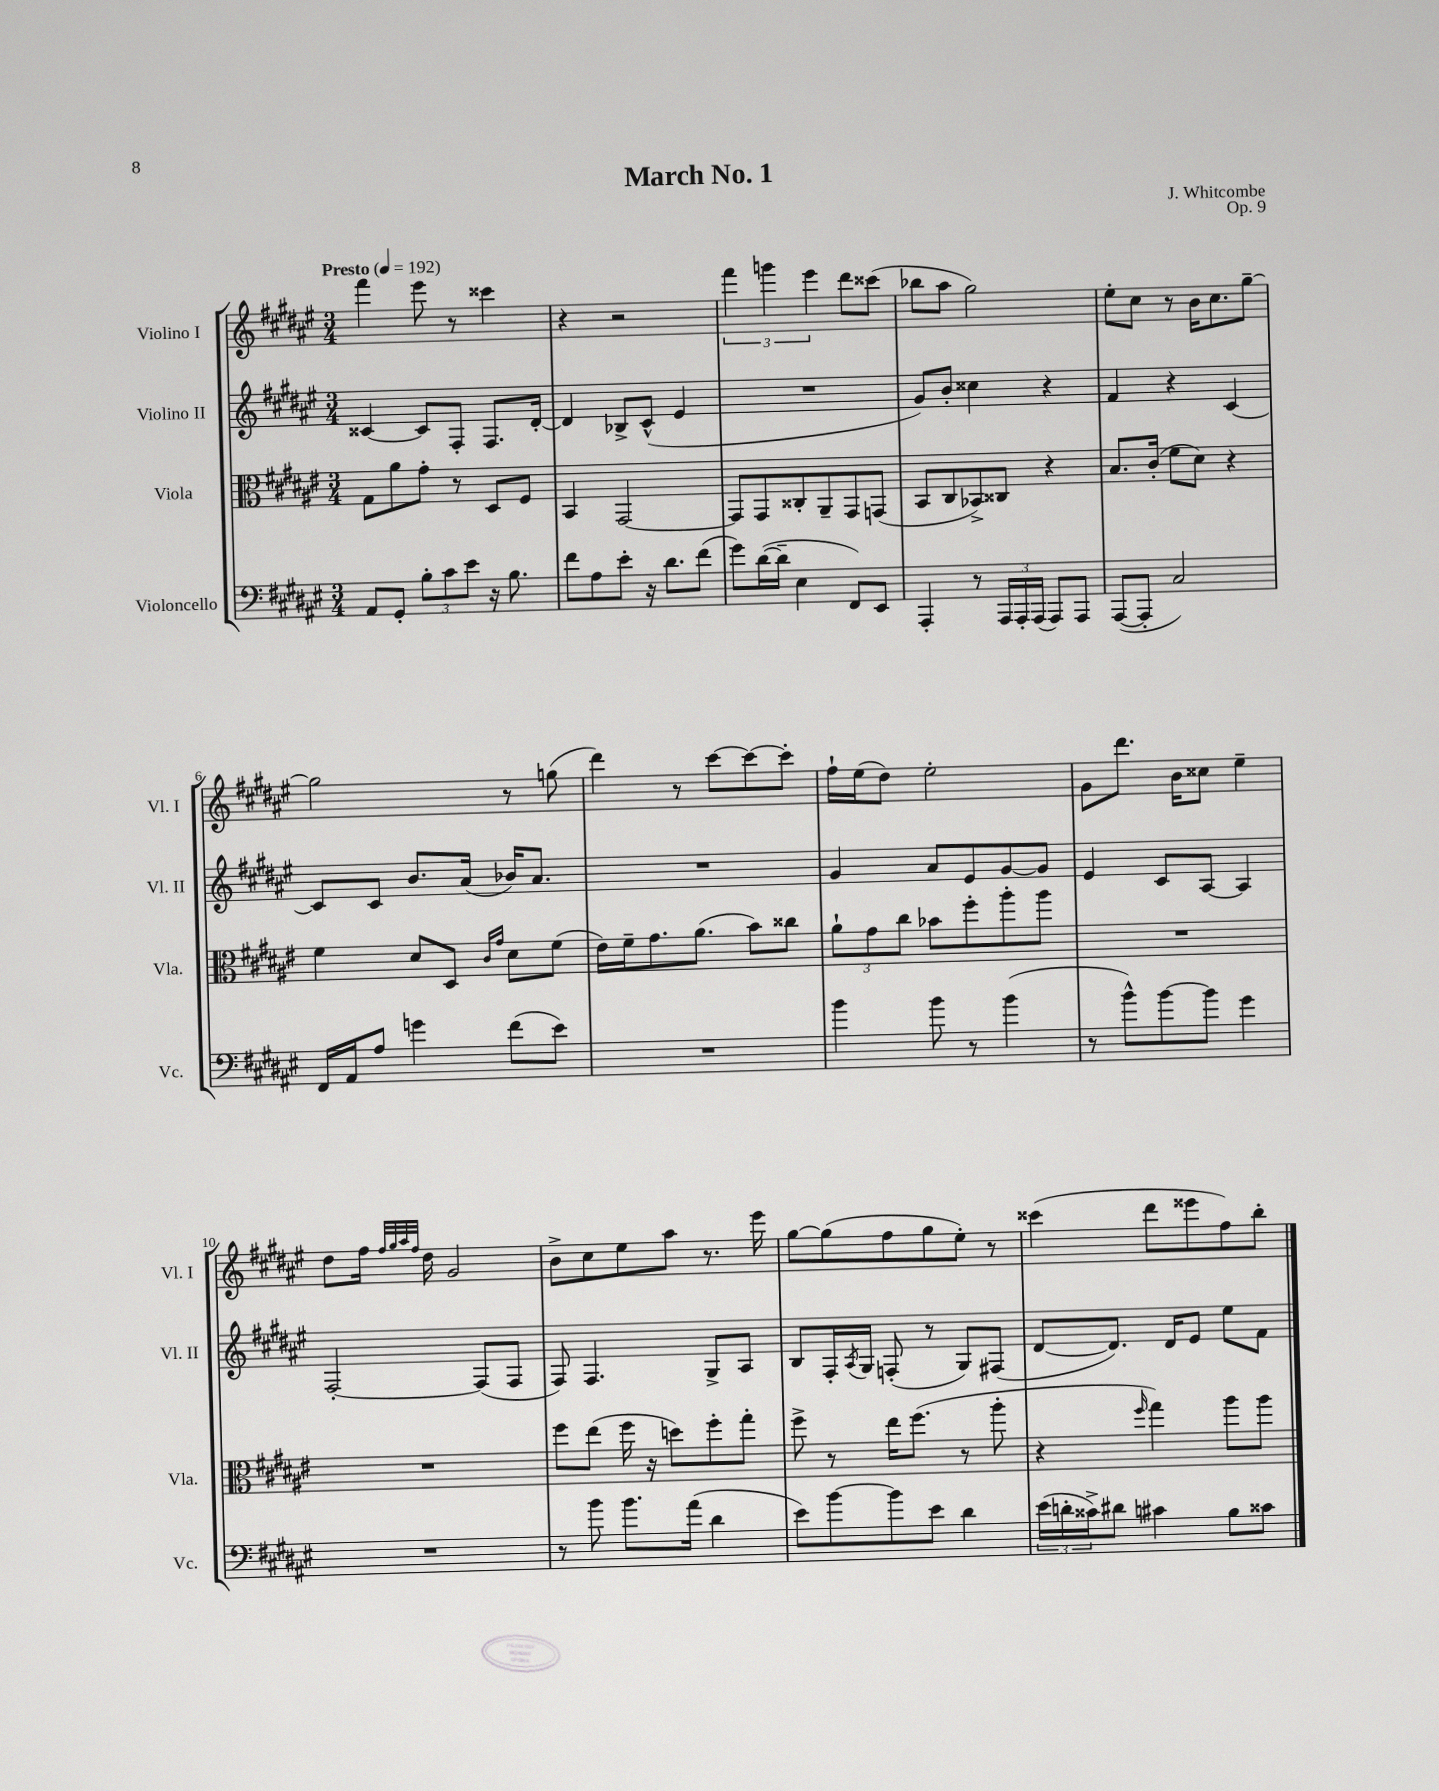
\header { title = "March No. 1" composer = "J. Whitcombe" opus = "Op. 9" }
<<
\new StaffGroup <<
\new Staff = "s0" \with { instrumentName = "Violino I" shortInstrumentName = "Vl. I" } {
    \clef treble \key fis \major \numericTimeSignature \time 3/4 \tempo "Presto" 4 = 192
    fis'''4 eis'''8 r8 cisis'''4 |
    r4 r2 |
    \tuplet 3/2 { fis'''4 g'''4 eis'''4 } dis'''8 cisis'''8( |
    bes''8 ais''8 gis''2) |
    eis''8-. cis''8 r8 b'16 cis''8. gis''8~-- |
    gis''2 r8 g''8( |
    dis'''4) r8 cis'''8~ cis'''8~ cis'''8-. |
    fis''16-! eis''16( dis''8) eis''2-. |
    gis'8 dis'''8. b'16 cisis''8 eis''4-- |
    dis''8 fis''16 \grace { fis''32 gis''32 ais''32 fis''32 } dis''16 gis'2 |
    b'8-> cis''8 eis''8 ais''8 r8. eis'''16 |
    gis''8~ gis''8( fis''8 gis''8 eis''8-.) r8 |
    cisis'''4( dis'''8 eisis'''8 fis''8) b''8-. \bar "|." |
}
\new Staff = "s1" \with { instrumentName = "Violino II" shortInstrumentName = "Vl. II" } {
    \clef treble \key fis \major \numericTimeSignature \time 3/4
    cisis'4~ cisis'8 fis8-. fis8. dis'16~-. |
    dis'4 bes8-> cis'8-^( eis'4 |
    R2. |
    gis'8) b'8-. cisis''4 r4 |
    fis'4 r4 cis'4~ |
    cis'8 cis'8 b'8. ais'16( bes'16) ais'8. |
    R2. |
    gis'4 ais'8 eis'8 gis'8~ gis'8 |
    eis'4 cis'8 ais8~ ais4 |
    fis2~-. fis8( fis8 |
    fis8) fis4. gis8-> ais8 |
    b8 fis16-. \acciaccatura { ais8 } gis16 f8-.( r8 gis8) fis8( |
    dis'8~ dis'8.) dis'16 eis'8 eis''8 fis'8 \bar "|." |
}
\new Staff = "s2" \with { instrumentName = "Viola" shortInstrumentName = "Vla." } {
    \clef alto \key fis \major \numericTimeSignature \time 3/4
    gis8 ais'8 gis'8-. r8 dis8 fis8 |
    b,4 gis,2~ |
    gis,8 gis,8 cisis8-. ais,8-- gis,8 g,8( |
    b,8 cis8 bes,8->) cisis8 r4 |
    b8. cis'16-.( fis'8 dis'8) r4 |
    fis'4 dis'8 dis8 \grace { cis'16 gis'16 } dis'8 fis'8( |
    eis'16) fis'16-- gis'8. ais'8.( b'8) cisis''8 |
    \tuplet 3/2 { ais'8-! gis'8 cis''8 } bes'8 fis''8-. ais''8-. ais''8 |
    R2. |
    R2. |
    fis''8 eis''8( fis''16 r16 d''8) fis''8-. gis''8-. |
    fis''8-> r8 eis''16 fis''8.( r8 ais''8-. |
    r4 \grace { fis''16 } gis''4) ais''8 ais''8 \bar "|." |
}
\new Staff = "s3" \with { instrumentName = "Violoncello" shortInstrumentName = "Vc." } {
    \clef bass \key fis \major \numericTimeSignature \time 3/4
    ais,8 gis,8-. \tuplet 3/2 { b8-. cis'8 eis'8 } r16 b8. |
    fis'8 ais8 eis'8-. r16 dis'8. fis'8( |
    gis'8) dis'16~( dis'16-- eis4 fis,8) eis,8 |
    ais,,4-. r8 \tuplet 3/2 { ais,,16 ais,,16-. ais,,16( } ais,,8) ais,,8 |
    ais,,8~( ais,,8-. cis2) |
    fis,16 ais,16 ais8 g'4 fis'8( eis'8) |
    R2. |
    b'4 b'8 r8 b'4( |
    r8 b'8-^) b'8~ b'8 gis'4 |
    R2. |
    r8 b'8 b'8. ais'16( dis'4 |
    eis'8) b'8~ b'8 eis'8 dis'4 |
    \tuplet 3/2 { eis'16( d'16-. cisis'16->) } dis'8 cis'4 b8 cisis'8 \bar "|." |
}
>>
>>
